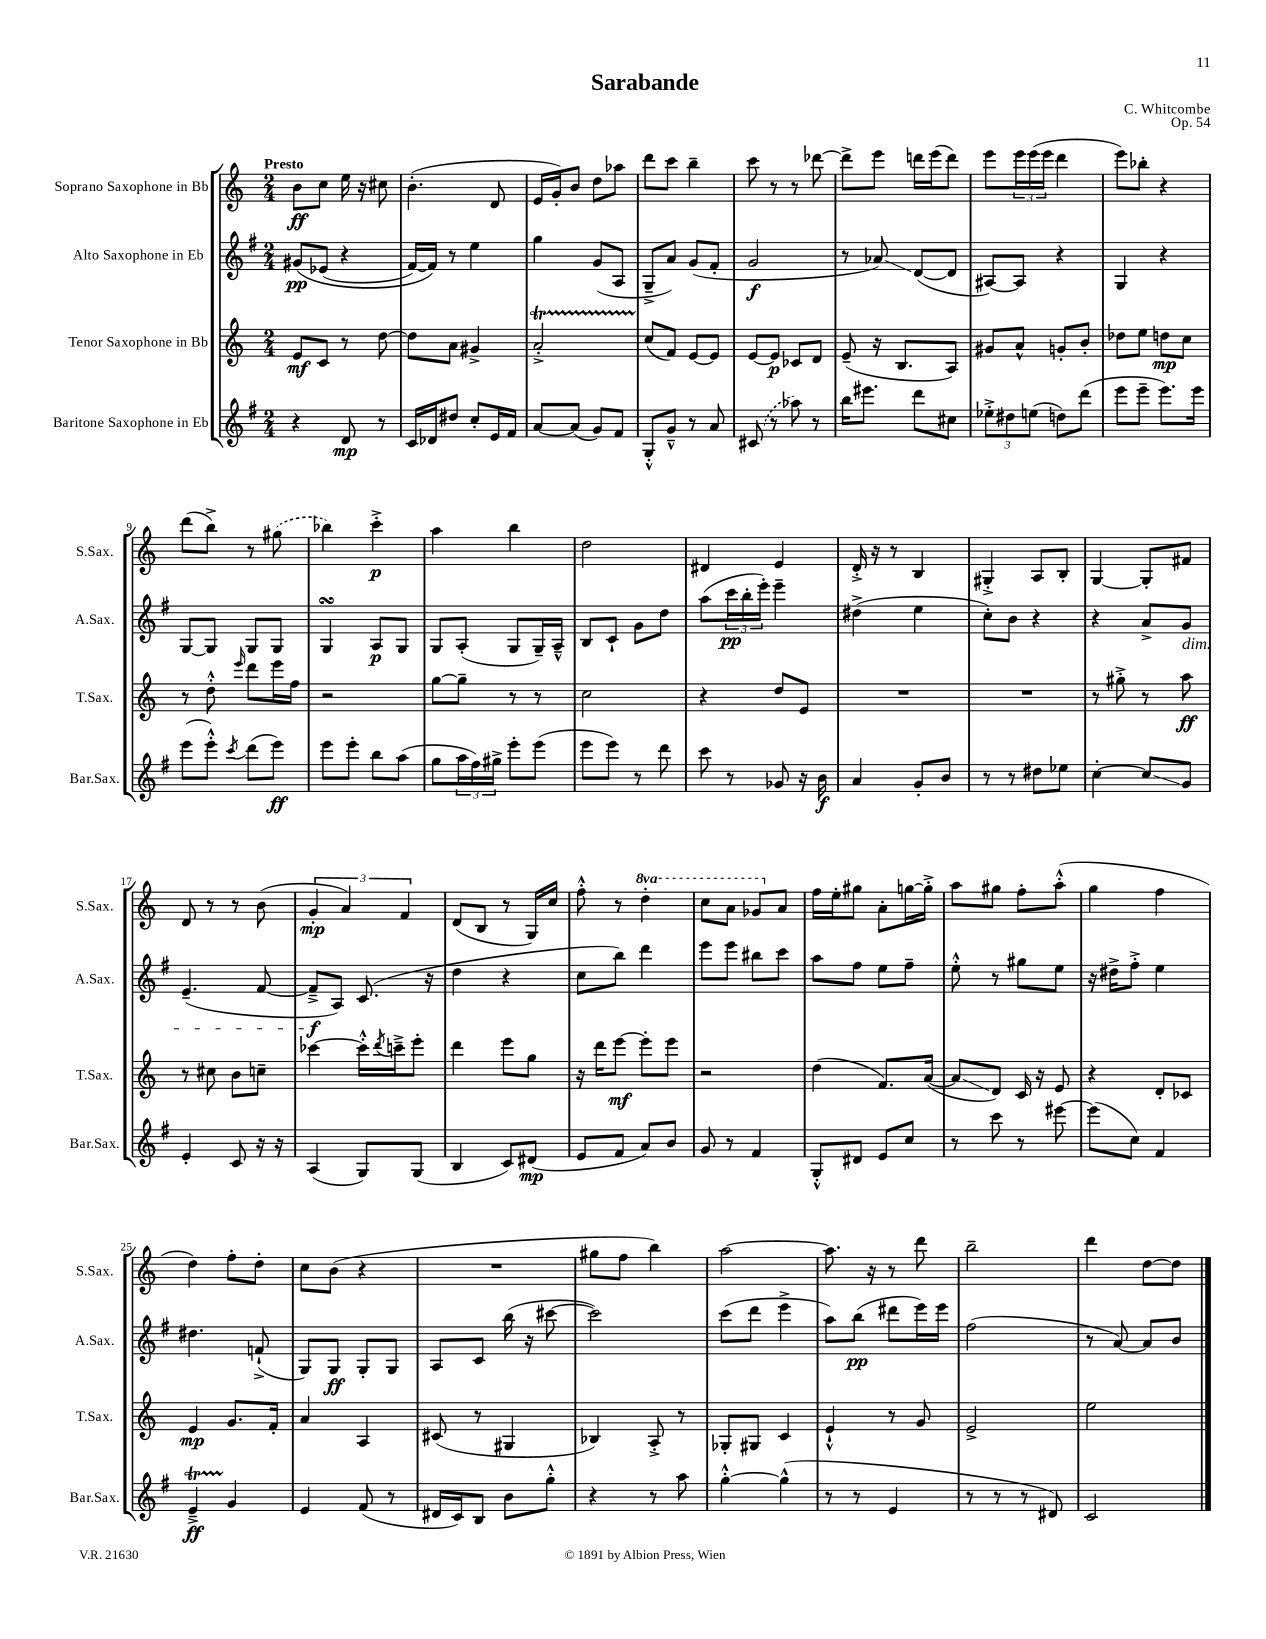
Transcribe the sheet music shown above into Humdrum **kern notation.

**kern	**kern	**kern	**kern
*staff4	*staff3	*staff2	*staff1
*clefG2	*clefG2	*clefG2	*clefG2
*k[f#]	*k[]	*k[f#]	*k[]
*M2/4	*M2/4	*M2/4	*M2/4
4r	8e	&(8g#	8b
.	8c	(8e-	8cc
8d	8r	4r	16ee
.	.	.	16r
8r	[8dd	.	8cc#
=	=	=	=
16c	8dd]	[16f#)	(4.b'
16d-	.	16f#]&)	.
8dd#	8a	8r	.
8cc'	4g#^	4ee	.
16e	.	.	8d
16f#	.	.	.
=	=	=	=
[8a	2a'^	4gg	16e
.	.	.	16g')
(8a]	.	.	8b
8g)	.	(8g	8dd
8f#	.	8A	8aa-
=	=	=	=
8G'^^	(8cc	8G~^	8ddd
8g~^^	8f)	8a)	8ccc
8r	[8e	(8g	4bb~
8a	8e]	8f#'	.
=	=	=	=
(8c#	[8e	2g	8ccc
8r	8e]	.	8r
8aa-)	8c-	.	8r
8r	8d	.	[8ddd-
=	=	=	=
16bb	(8e~	8r	8ddd-^]
8.eee#	.	.	.
.	16r	8a-)	8eee
.	8.B	.	.
8ddd	.	([8d	16ddd
.	.	.	(16eee
8cc#	8A)	8d]	8ddd)
=	=	=	=
12ee-'^	8g#	[8A#)	8eee
12dd#	.	.	.
.	8a^^	8A#]	24eee
(12ee	.	.	(24eee
.	.	.	24eee
8dd)	8g'	4r	4ddd
(8ddd	8b'	.	.
=	=	=	=
8eee	8dd-	4G	8eee)
8eee~	8ee	.	8bb-'
8.eee)	8dd	4r	4r
.	8cc	.	.
16eee	.	.	.
=	=	=	=
(8eee	8r	[8G	(8ddd
8eee'^^)	8dd'^^	8G]	8bb^)
8qccc	16qqeee	.	.
(8ddd	8ddd	8G	8r
8eee)	16eee	8G	(8gg#
.	16ff	.	.
=	=	=	=
8eee	2r	4G	4bb-)
8eee'	.	.	.
8bb	.	8A	4ccc'^
(8aa	.	8G	.
=	=	=	=
8gg	[8gg	8G	4aa
24aa	8gg~]	(8A'	.
24ff#)	.	.	.
24gg#^	.	.	.
8eee'	8r	8G	4bb
(8eee	8r	16G~)	.
.	.	16A~^^	.
=	=	=	=
8eee	2cc	8B	2dd
8eee)	.	8c`	.
8r	.	8g	.
8ddd	.	8dd	.
=	=	=	=
8ccc	4r	(8aa	4d#
8r	.	24ccc	.
.	.	24bb'	.
.	.	24eee')	.
8g-	8dd	4eee~	4e
16r	8e	.	.
16b	.	.	.
=	=	=	=
4a	2r	(4dd#^	16d'^
.	.	.	16r
.	.	.	8r
8g'	.	4ee	4B
8b	.	.	.
=	=	=	=
8r	2r	8cc')	4G#'^
8r	.	8b	.
8dd#	.	4r	8A
8ee-	.	.	8B'
=	=	=	=
[4cc'	8r	4r	[4G
.	8gg#'^	.	.
8cc]	8r	8a^	8G']
8g	8aa	8g	8f#
=	=	=	=
4e'	8r	(4.e~	8d
.	8cc#	.	8r
8c	8b	.	8r
16r	8cc~	[8f#	(8b
16r	.	.	.
=	=	=	=
(4A	[4ccc-	8f#~^]	6g'
.	.	8A)	.
.	.	.	6a)
8G)	16ccc-'^^]	(8.c	.
.	8qddd	.	.
.	16ccc~^	.	.
.	.	.	6f
(8G	8eee'	.	.
.	.	16r	.
=	=	=	=
4B	4ddd	4dd	(8d
.	.	.	8B
8c)	8eee	4r	8r
(8d#	8gg	.	16G)
.	.	.	16cc
=	=	=	=
8e	16r	8cc	8ff'^^
.	16ddd	.	.
8f#	[8eee	8bb)	8r
8a)	8eee']	4ddd	4ddd'
8b	8eee	.	.
=	=	=	=
8g	2r	8eee	8ccc
8r	.	8eee	8aa
4f#	.	8bb#	8gg-
.	.	8ccc	8a
=	=	=	=
8G'^^	(4dd	8aa	16ff
.	.	.	16ee'
8d#	.	8ff#	8gg#
8e	8.f)	8ee	8a'
8cc	.	8ff#~	[16gg
.	([16a	.	16gg'^]
=	=	=	=
8r	8a]	8ee'^^	8aa
8ccc	8d)	8r	8gg#
8r	16c	8gg#	8ff'
.	16r	.	.
[8eee#	8e	8ee	(8aa'^^
=	=	=	=
(8eee#]	4r	16r	4gg
.	.	16dd#^	.
8cc)	.	8ff#'^	.
4f#	8d'	4ee	4ff
.	8c-	.	.
=	=	=	=
4e~^	4e	4.dd#	4dd)
4g	8.g	.	8ff'
.	.	(8f`^	8dd'
.	16f'	.	.
=	=	=	=
4e	4a	8G)	8cc
.	.	8G	(8b
(8f#	4A	8G'	4r
8r	.	8G	.
=	=	=	=
16d#	(8c#	8A	2r
16c)	.	.	.
8B	8r	8c	.
8b	4G#	(16bb	.
.	.	16r	.
8gg'^^	.	[8ccc#	.
=	=	=	=
4r	4B-)	2ccc#])	8gg#
.	.	.	8ff
8r	8A'^	.	4bb)
8aa	8r	.	.
=	=	=	=
[4gg'^^	8G-'	(8ccc	[2aa
.	8G#	8ddd	.
(4gg^^]	4c	4eee^	.
=	=	=	=
8r	4e`^^	8aa)	8.aa]
8r	.	(8bb	.
.	.	.	16r
4e	8r	8ddd#	8r
.	8g	16eee)	8ddd
.	.	16eee	.
=	=	=	=
8r	2e^	(2ff#	2bb~
8r	.	.	.
8r	.	.	.
8d#)	.	.	.
=	=	=	=
2c	2ee	8r	4ddd
.	.	[8a)	.
.	.	8a]	[8dd
.	.	8b	8dd]
==	==	==	==
*-	*-	*-	*-
